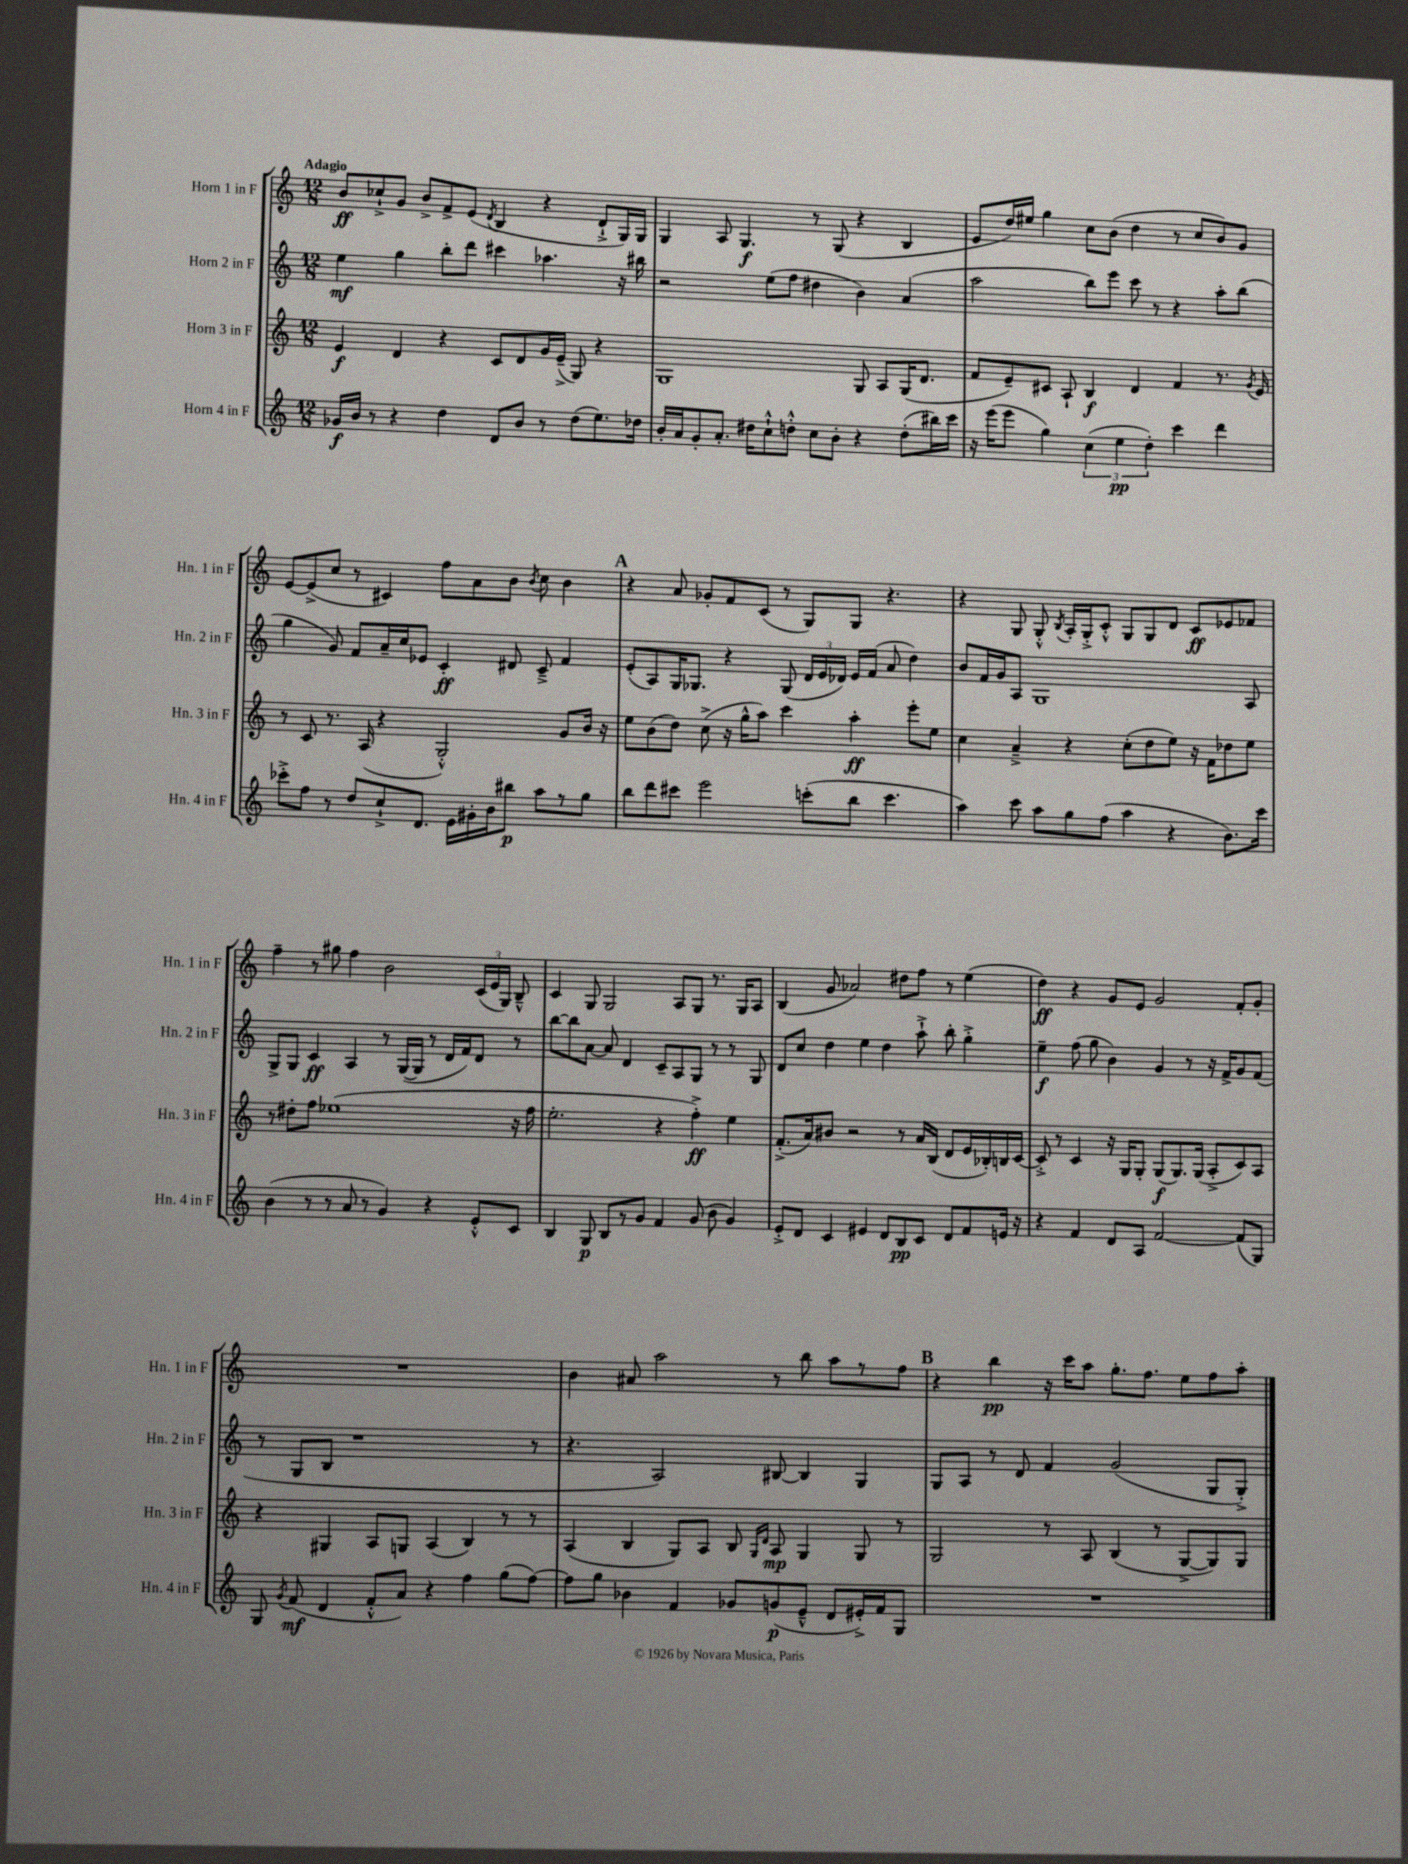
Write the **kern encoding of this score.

**kern	**kern	**kern	**kern
*staff4	*staff3	*staff2	*staff1
*clefG2	*clefG2	*clefG2	*clefG2
*k[]	*k[]	*k[]	*k[]
*M12/8	*M12/8	*M12/8	*M12/8
16g-	4e	4ee	8b
16b	.	.	.
8r	.	.	8cc-`^
4r	4d	4gg	8g
.	.	.	8b^
4dd	4r	8bb'	8f^
.	.	8ddd	(8e
.	.	.	8qd
8d	8c	4ccc#	4B
8b	8d	.	.
8r	16g	4.aa-	4r
.	(16e~^	.	.
(8dd	8G)	.	.
8.ee)	4r	.	8d`^
.	.	16r	16G)
16dd-	.	16bb#	16G
=	=	=	=
16b'	1G	2r	4G
16a	.	.	.
8g'	.	.	.
8.a'	.	.	8A
.	.	.	4.G
16dd#	.	.	.
8cc`^^	.	(8ee	.
8dd'^^	.	8ff	.
8cc	.	4dd#	8r
8b'	.	.	(8G
4r	8G	4b)	4r
.	8A	.	.
(8dd'	(16G	(4a	4B
.	8.d	.	.
16bb#)	.	.	.
16ccc	.	.	.
=	=	=	=
16r	8f	2aa	8e
(16eee	.	.	.
8eee	8e~)	.	16dd)
.	.	.	16ee#
4gg)	8c#	.	4gg
.	8A`	.	.
(6cc	4B	8bb)	8cc
.	.	8eee	(8b
6ee	.	.	.
.	4d	8ccc	4dd
6dd')	.	.	.
.	.	8r	.
4ccc	4f	4r	8r
.	.	.	8cc
4ddd	8.r	8aa'	8b)
.	.	(8bb	8g
.	8qg	.	.
.	16e	.	.
=	=	=	=
8ccc-'^	8r	4gg	[8e
8ff	8c	.	(8e^]
8r	8.r	8g)	8cc
8dd	.	8f	8r
.	(16A	.	.
8cc`^	4r	16a~	4c#)
.	.	16cc	.
8.d	.	8e-	.
.	2G'^^)	4c'	8ff
16e	.	.	.
16g#'	.	.	8a
16b	.	.	.
8bb#	.	8d#	8b
.	.	.	8qb
8aa	.	8c~^	8cc
8r	8g	4f	4b
8gg	16b	.	.
.	16r	.	.
=	=	=	=
8bb	8ee	(8e'	4r
8ddd	(8b	8A)	.
8ccc#	8dd)	16G	8a
.	.	8.G-	.
2eee	(8cc^	.	8g-'
.	16r	4r	8f
.	16gg^^	.	.
.	8aa)	.	(8c
.	4ccc	(8G-	8r
(8ccc'	.	24d	8G)
.	.	24e	.
.	.	24d-)	.
8bb	4aa'	16e	8G
.	.	(16f	.
4.ccc	.	8a	4.r
.	8eee'	4dd)	.
.	8ee	.	.
=	=	=	=
4aa)	4cc	8b	4r
.	.	16f	.
.	.	16g	.
8ccc	4a~^	8A	8G
8aa	.	1G	8G'^^
.	.	.	8qB
8gg	4r	.	16A'
.	.	.	16G'^
(8ff	.	.	8c'^^
4aa	(8cc'	.	8G
.	8dd	.	8G
4r	8ee)	.	8d
.	16r	.	8c
.	16f	.	.
8.b)	8dd-	.	8e-
.	8ee	8A	8f-
16ccc	.	.	.
=	=	=	=
(4b	8r	8G^	4ff~
.	8dd#'	8G	.
8r	8ff	4c	8r
8r	(1ee-	.	8gg#
8a	.	4A	4ff
8r	.	.	.
4g)	.	8r	2b
.	.	([16G	.
.	.	16G]	.
4r	.	8r	.
.	.	16d	.
.	.	16f)	.
8e'^^	.	8d	(24c
.	.	.	24e
.	.	.	24G)
8c	16r	8r	8B~^^
.	16ff	.	.
=	=	=	=
4B	2.ee'	[8bb	4c
.	.	8bb]	.
8G	.	[8a	8G
8B	.	8a]	2G
8r	.	4d	.
8g	.	.	.
4f	4r	8c~	.
.	.	8A	8A
(8g	4ff'^)	8G	8G
8b	.	8r	8.r
4g)	4ee	8r	.
.	.	.	16G
.	.	8G	8A
=	=	=	=
8e'^	(8.f'^	8d	(4B
8d	.	8cc	.
.	16a)	.	.
4c	8b#	4dd	8g
.	2r	.	2a-)
4e#	.	4ee	.
8d	.	4dd	.
8B	8r	.	8dd#
8c	16a	8aa`^	8ff
.	(16B	.	.
8d	8d	8bb'	8r
8f	16e	4gg'^	(4ee
.	16B-')	.	.
16e	16B	.	.
16r	[16c	.	.
=	=	=	=
4r	8c'^]	4ee~	4dd)
.	8r	.	.
4f	4c	(8ff	4r
.	.	8gg	.
8d	16r	4b)	8g
.	16G	.	.
8A	8G'	.	8e
[2f	(8G	4g	2g
.	8.G)	.	.
.	.	8r	.
.	(16G	.	.
.	8A'^	16r	.
.	.	16f^	.
(8f]	8c)	8g	8f'
8G)	8A	(8f	8g'
=	=	=	=
8G	4r	8r	1.r
8qg	.	.	.
(8f	.	8G	.
4d	4G#	8B	.
.	.	1r	.
8f'^^	8A	.	.
8a)	8G	.	.
4r	(4A	.	.
4ff	4B)	.	.
(8gg	8r	.	.
[8ff)	8r	8r	.
=	=	=	=
8ff]	(4A	4.r	4b
8gg	.	.	.
4b-	4B	.	8a#
.	.	2A)	2aa
4f	8G)	.	.
.	8A	.	.
8g-	8B	.	.
.	16qqG	.	.
.	16qqd	.	.
(8g	8A	[8B#	8r
8e~^^	4G	4B#]	8bb
8d	.	.	8aa
16e#'^)	8G	4G	8r
16f	.	.	.
8G	8r	.	8ff
=	=	=	=
1.r	2G	8G	4r
.	.	8A	.
.	.	8r	4bb
.	.	8d	.
.	8r	4f	16r
.	.	.	16ccc
.	8A	.	8aa
.	(4B	(2g	8.gg'
.	.	.	8.ff
.	8r	.	.
.	[8G^	.	8ee
.	8G])	8G	8ff
.	8G	8G'^)	8aa'
==	==	==	==
*-	*-	*-	*-
